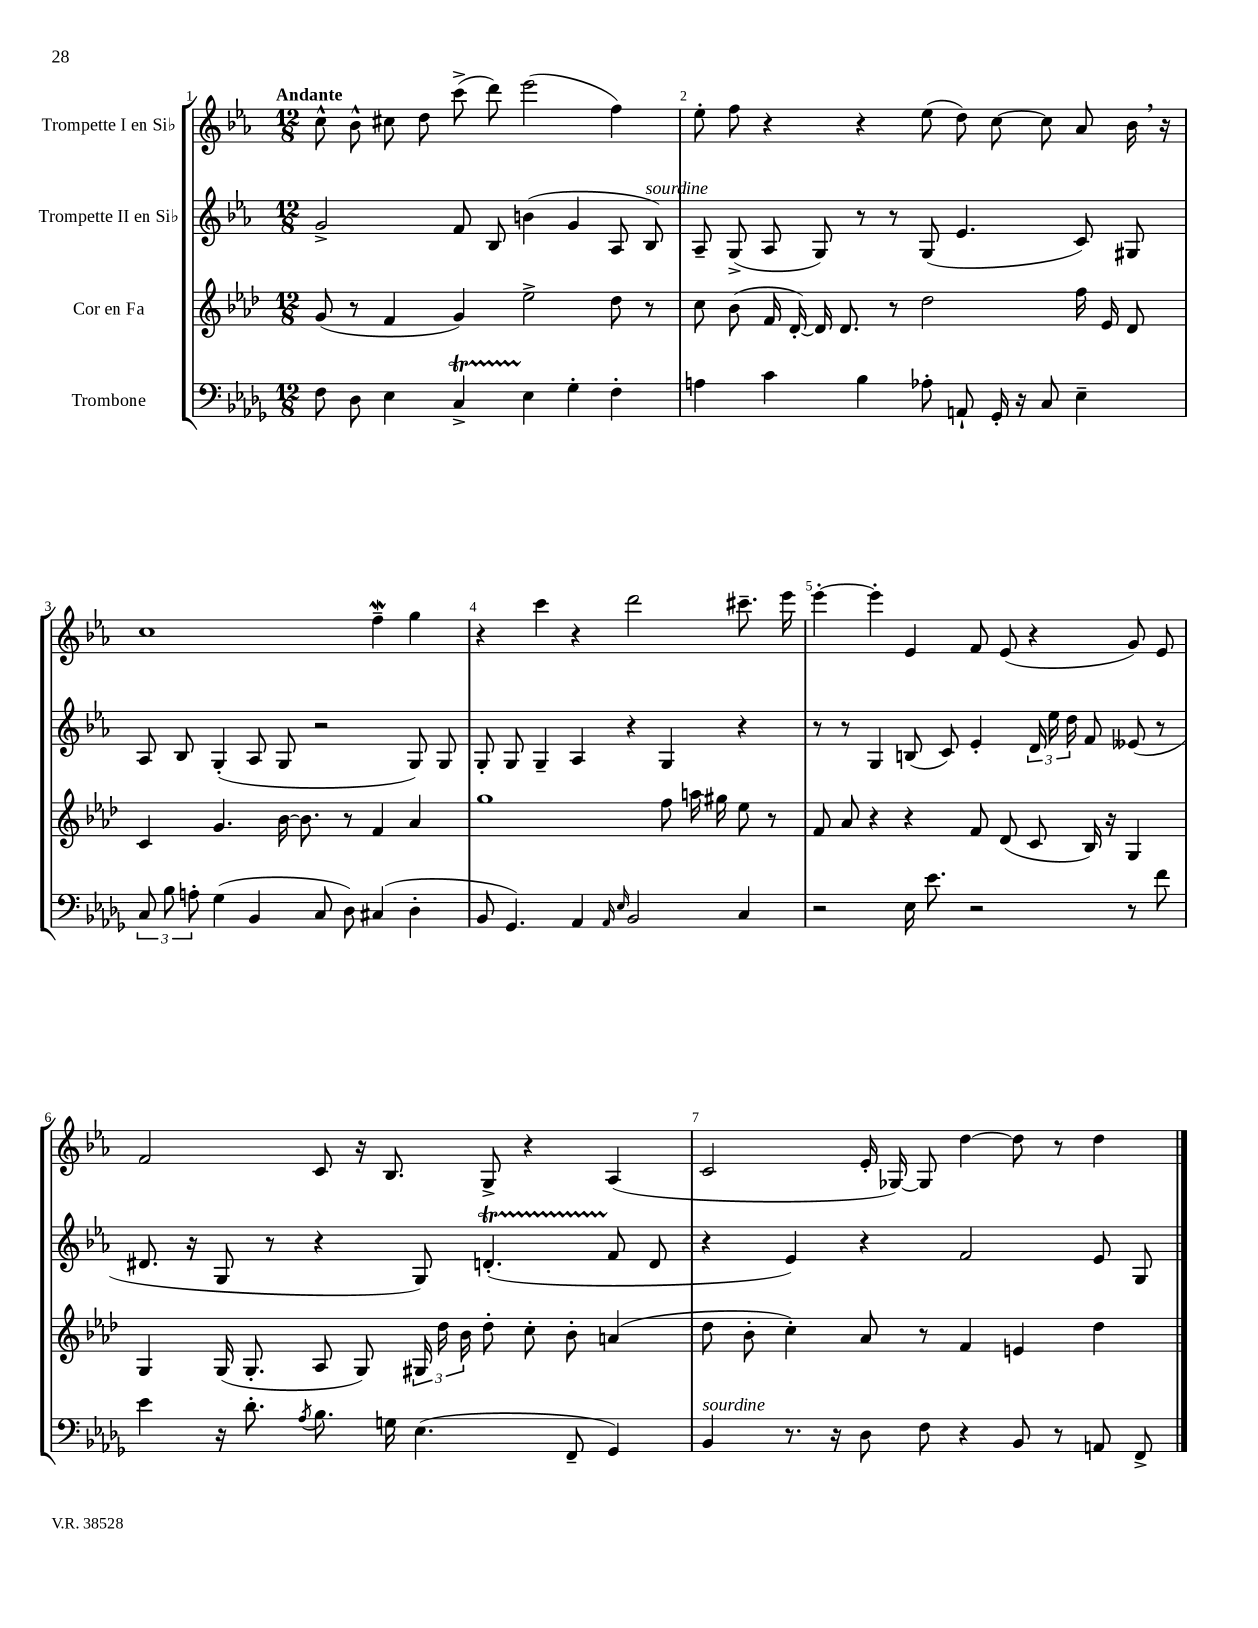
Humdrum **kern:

**kern	**kern	**kern	**kern
*staff4	*staff3	*staff2	*staff1
*clefF4	*clefG2	*clefG2	*clefG2
*k[b-e-a-d-g-]	*k[b-e-a-d-]	*k[b-e-a-]	*k[b-e-a-]
*M12/8	*M12/8	*M12/8	*M12/8
8F	(8g	2g^	8cc^^
8D-	8r	.	8b-^^
4E-	4f	.	8cc#
.	.	.	8dd
4C^	4g)	8f	(8ccc^
.	.	8B-	8ddd)
4E-	2ee-^	(4b	(2eee-
4G-'	.	4g	.
4F'	8dd-	8A-	4ff)
.	8r	8B-)	.
=	=	=	=
4A	8cc	8A-~	8ee-'
.	(8b-	(8G^	8ff
4c	16f	8A-	4r
.	[16d-')	.	.
.	16d-]	8G)	.
.	8.d-	.	.
4B-	.	8r	4r
.	8r	8r	.
8A-'	2dd-	(8G	(8ee-
8AA`	.	4.e-	8dd)
16GG-'	.	.	[8cc
16r	.	.	.
8C	.	.	8cc]
4E-~	16ff	8c)	8a-
.	16e-	.	.
.	8d-	8G#	16b-
.	.	.	16r
=	=	=	=
12C	4c	8A-	1cc
12B-	.	.	.
.	.	8B-	.
12A'	.	.	.
(4G-	4.g	(4G'	.
4BB-	.	8A-	.
.	[16b-	8G	.
.	8.b-]	.	.
8C	.	2r	.
8D-)	8r	.	.
(4C#	4f	.	4ff~
4D-'	4a-	8G)	4gg
.	.	8G	.
=	=	=	=
8BB-	1gg	8G'	4r
4.GG-)	.	8G	.
.	.	4G~	4ccc
4AA-	.	4A-	4r
16qqAA-	.	.	.
16qqE-	.	.	.
2BB-	.	4r	2ddd
.	8ff	4G	.
.	16aa	.	.
.	16gg#	.	.
4C	8ee-	4r	8.ccc#~
.	8r	.	.
.	.	.	16eee-
=	=	=	=
2r	8f	8r	[4eee-'
.	8a-	8r	.
.	4r	4G	4eee-']
16E-	4r	(8B	4e-
8.e-	.	.	.
.	.	8c)	.
2r	8f	4e-'	8f
.	(8d-	.	(8e-
.	8c	24d	4r
.	.	24ee-	.
.	.	24dd	.
.	16B-)	8f	.
.	16r	.	.
8r	4G	(8e--	8g)
8f	.	8r	8e-
=	=	=	=
4e-	4G	8.d#	2f
.	.	16r	.
16r	(16G	8G	.
8.d-'	8.G'	.	.
.	.	8r	.
8qA-	.	.	.
8.B-	8A-	4r	8c
.	8G)	.	16r
16G	.	.	8.B-
(4.E-	24G#	8G)	.
.	24dd-	.	.
.	24b-	.	.
.	8dd-'	(4.d'	8G^
.	8cc'	.	4r
8FF~	8b-'	.	.
4GG-)	(4a	8f	(4A-
.	.	8d	.
=	=	=	=
4BB-	8dd-	4r	2c
.	8b-'	.	.
8.r	4cc')	4e-)	.
16r	.	.	.
8D-	8a-	4r	16e-'
.	.	.	[16G-)
8F	8r	.	8G-]
4r	4f	2f	[4dd
8BB-	4e	.	8dd]
8r	.	.	8r
8AA	4dd-	8e-	4dd
8FF^	.	8G	.
==	==	==	==
*-	*-	*-	*-
